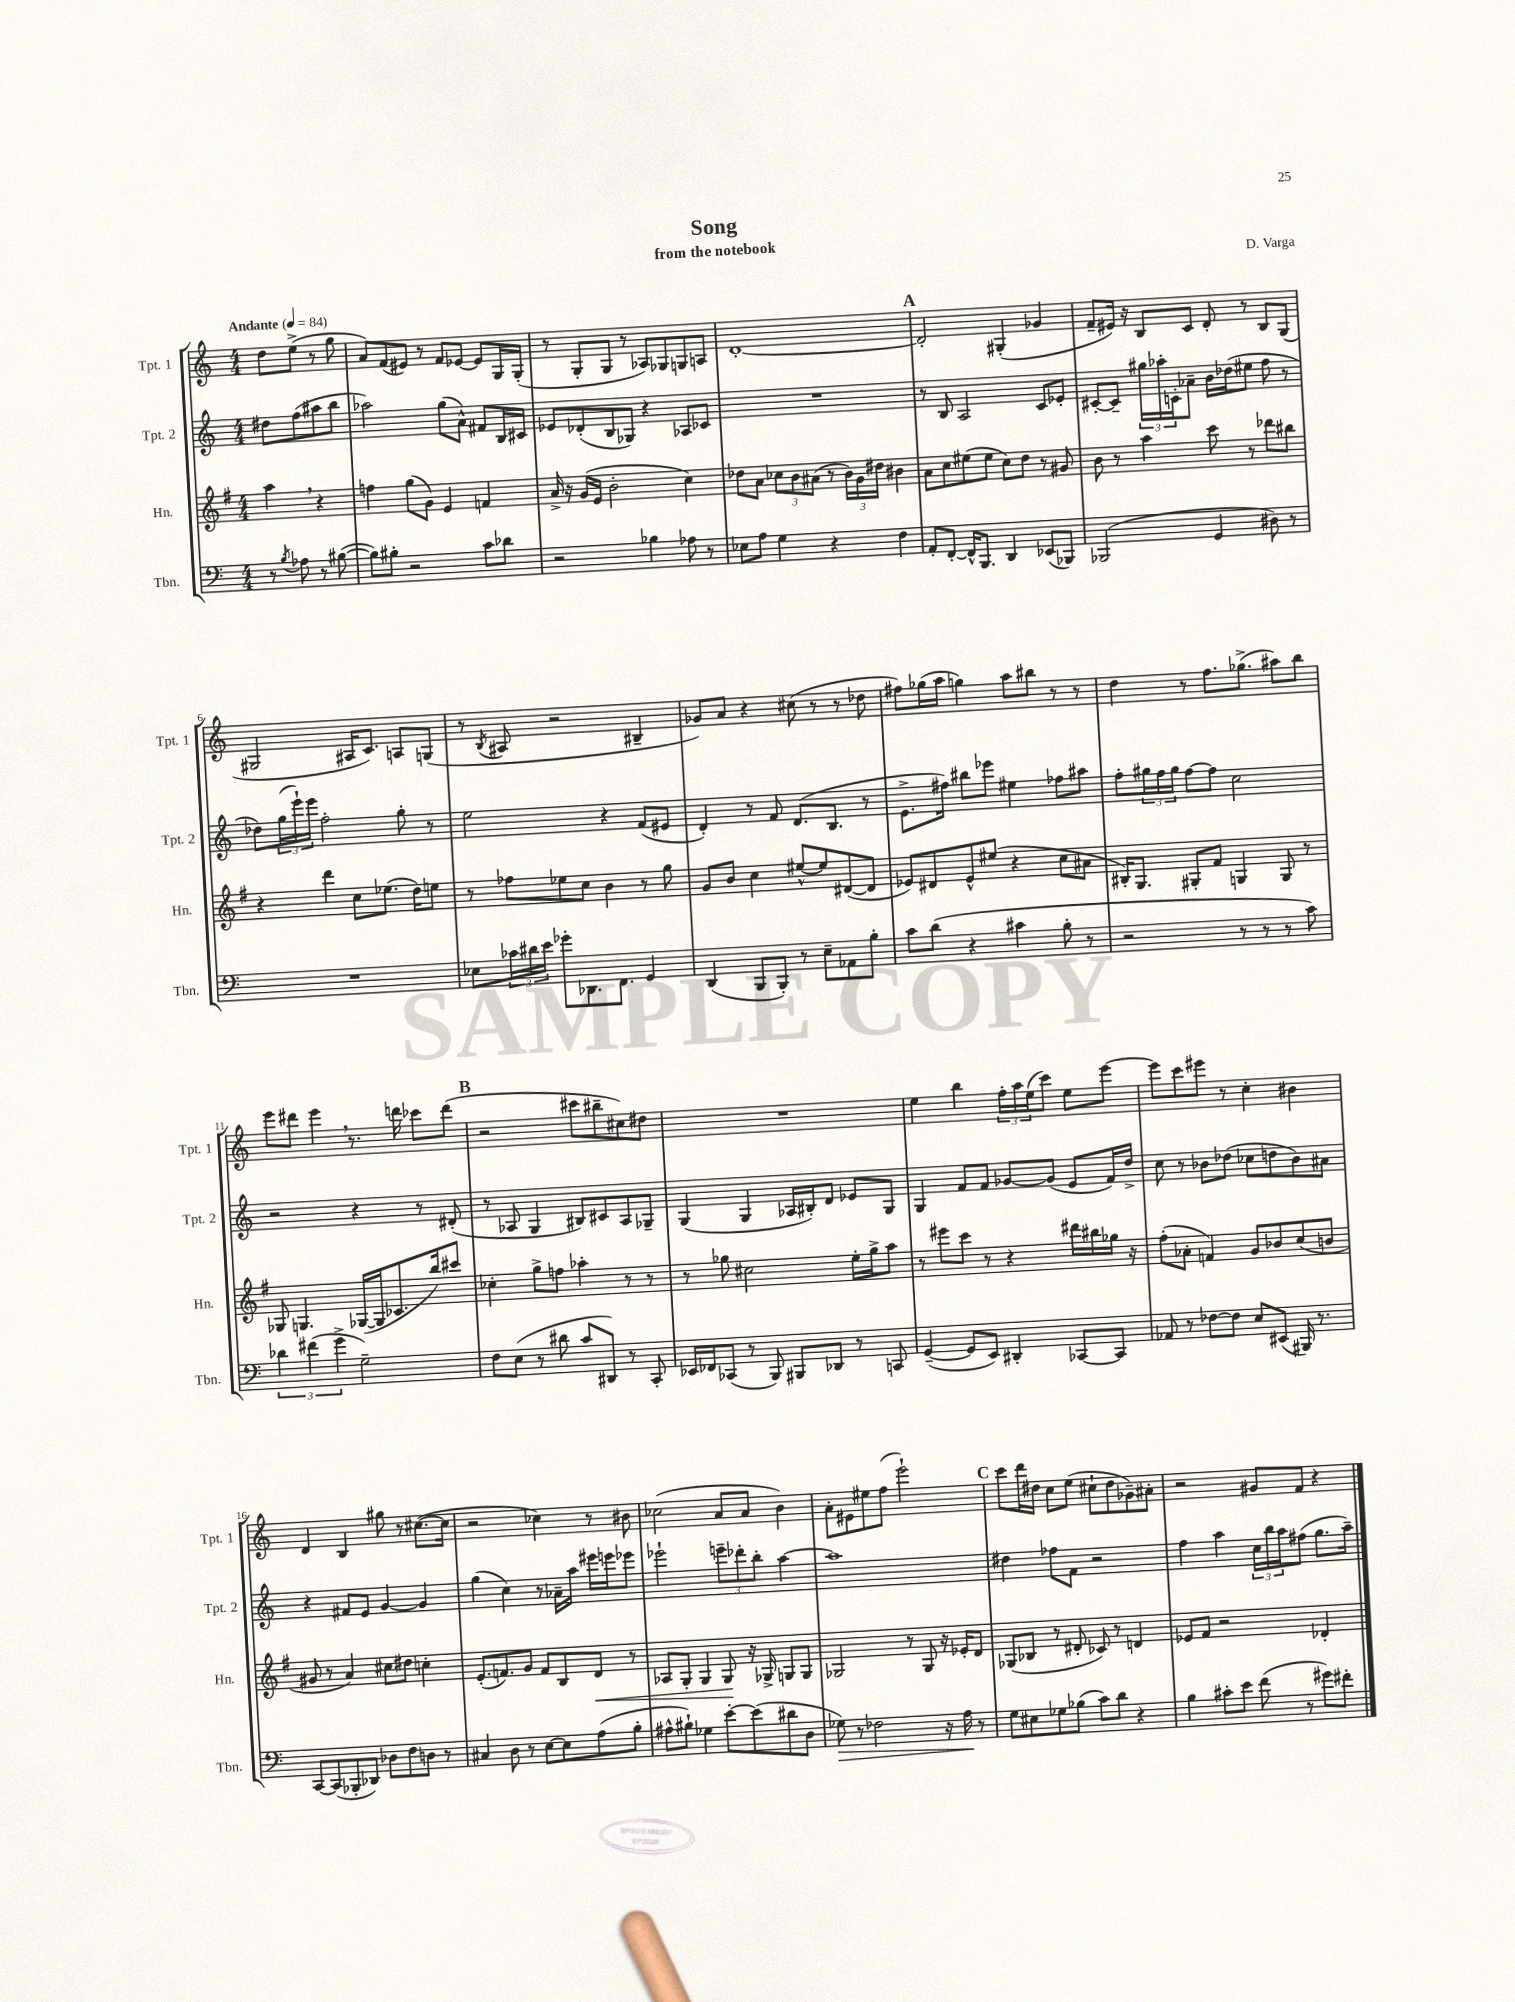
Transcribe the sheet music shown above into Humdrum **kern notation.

**kern	**dynam	**kern	**dynam	**kern	**kern
*part4	*part4	*part3	*part3	*part2	*part1
*staff4	*staff4	*staff3	*staff3	*staff2	*staff1
*I"Tbn.	*	*I"Hn.	*	*I"Tpt. 2	*I"Tpt. 1
*I'Tbn.	*	*I'Hn.	*	*I'Tpt. 2	*I'Tpt. 1
*clefF4	*	*clefG2	*	*clefG2	*clefG2
*k[]	*	*k[f#]	*	*k[]	*k[]
*M4/4	*	*M4/4	*	*M4/4	*M4/4
*MM84	*	*MM84	*	*MM84	*MM84
=	=	=	=	=	=
!	!	!	!	!	!LO:TX:a:B:t=Andante
8r	.	4aa,\	.	8dd#X\L	8dd\L
8qB/	.	.	.	.	.
8A-X\	.	.	.	(8ff\	(8ee^\J
8r	.	4r	.	8aa#X\	8r
([8B#X\	.	.	.	8bb\J	8gg\
=1	=1	=1	=1	=1	=1
8B#\L])	.	4ffn\	.	2aa-X\)	8a/L)
8B#X'\J	.	.	.	.	(8f/
2r	.	(8gg\L	.	.	8e#X/J)
.	.	8g\J)	.	.	8r
.	.	4e/	.	(8gg\L	8f/L
.	.	.	.	8a^^\J)	[8e-X/J
8c\L	.	4fn/	.	8f#X/L	8e-/L]
8d-X\J	.	.	.	16B/L	16G/L
.	.	.	.	16c#X/JJ	(16G'/JJ
=2	=2	=2	=2	=2	=2
2r	.	16a^/	.	8e-X/L	8r
.	.	16r	.	.	.
.	.	(16g/LL	.	(8d-X'/	8G'/L
.	.	16e/JJ	.	.	.
.	.	2b'\	.	8B/	8G/J
.	.	.	.	8G-X/J)	8r
4B-X\	.	.	.	4r	8A-X/L)
.	.	.	.	.	8G-X/
8A-X\	.	4cc\)	.	8A-X/L	8Gn/
8r	.	.	.	8c-X/J	8An/J
=3	=3	=3	=3	=3	=3
8E-X\L	.	8dd-X\L	.	1r	[1d'
8A\J	.	8a\J	.	.	.
4G\	.	12cc-X\L	.	.	.
.	.	12b\	.	.	.
.	.	(12a#X\J	.	.	.
4r	.	8r	.	.	.
.	.	24b\LL)	.	.	.
.	.	24g\	.	.	.
.	.	24dd#X\JJ	.	.	.
4F\	.	4b#X\	.	.	.
!!LO:REH:place=s1:t=A
=4	=4	=4	=4	=4	=4
8AA'/L	.	8a\L	.	8r	2d'/]
[8FF'/J	.	8cc\	.	8B/	.
16FF^^/KL]	.	(8ee#X\	.	2A/	.
8.BBB/J	.	.	.	.	.
.	.	8ee#\J	.	.	.
4DD/	.	8cc\L)	.	.	(4G#X'/
.	.	8dd\J	.	.	.
(8EE-X/L	.	8r	.	8c/L	4g-X/
8BBB-X/J)	.	8g#X/	.	8e-X'/J	.
=5	=5	=5	=5	=5	=5
(2BBB-X/	.	8b\	.	[8c#X'/L	8f~/L
.	.	8r	.	8c#~/J]	16e#X/Jk)
.	.	.	.	.	16r
.	.	4aa\	.	24gg#X\LL	8B/L
.	.	.	.	24aa-X'\	.
.	.	.	.	24cn'\J	.
.	.	.	.	8a-X~\J	8c/J
4GG/	.	8ccc\	.	16b\LL	8d'/
.	.	.	.	(16dd-X\J	.
.	.	8r	.	8ee#X\J	8r
8D#X\)	.	8ddd-X\L	.	8ff\	8B/L
8r	.	8bb#X\J	.	8r	(8G/J
!!LO:LB:g=z
=6	=6	=6	=6	=6	=6
1r	.	4r	.	8dd-X\L)	2G#X/
.	.	.	.	(24gg\L	.
.	.	.	.	24eee`\)	.
.	.	.	.	24eee\JJ	.
.	.	4ddd\	.	2ff'\	.
.	.	8cc\L	.	.	16A#X/KL
.	.	.	.	.	8.c/J)
.	.	(8.ee-X\J	.	.	.
.	.	.	.	8gg'\	8An/L
.	.	16dd\KL)	.	.	.
.	.	8een\J	.	8r	(8Gn/J
=7	=7	=7	=7	=7	=7
8E-X\L	.	8r	.	2ee\	8r
.	.	.	.	.	8qB/
24c-X\L	.	8ff-X\L	.	.	8A#X/
24d#X\	.	.	.	.	.
24e\JJ	.	.	.	.	.
8g-X'\L	.	8ee-X\	.	.	2r
8.DD-X\	.	8cc\J	.	.	.
.	.	4b\	.	4r	.
8.FF\J	.	.	.	.	.
4GG/	.	8r	.	(8f/L	4B#X~/
.	.	8gg\	.	8e#X/J	.
=8	=8	=8	=8	=8	=8
(4DD/	.	8g/L	.	4d'/)	8g-X/L)
.	.	8b/J	.	.	8a/J
8BBB/L	.	4cc\	.	8r	4r
8BBB'/J)	.	.	.	8f/	.
8r	.	[8ee#X^^/L	.	(8.d/L	(8cc#X\
8E~\L	.	8ee#/]	.	.	8r
.	.	.	.	8.B/J	.
8AA-X\	.	([8d#X/	.	.	8r
8B'\J	.	8d#/J]	.	8r	8dd-X\
=9	=9	=9	=9	=9	=9
8c\L	.	8e-X/L)	.	8.e^\L	8ff#X\L)
(8d\J	.	8d#X/	.	.	(16gg-X\L
.	.	.	.	16ff#X\Jk)	16aa\JJ
4r	.	8e-^^/	.	8bb#X\L	4ggn\)
.	.	(8ee#X/J	.	8eee-X\J	.
4c#X\	.	4r	.	4ee#X\	8aa\L
.	.	.	.	.	8bb#X\J
8B'\	.	8cc\L	.	8ff-X\L	8r
8r	.	8a#X\J	.	8aa#X\J	8r
=10	=10	=10	=10	=10	=10
2r	.	16B#X'/KL)	.	8ff'\L	4dd\
.	.	8.G/J	.	.	.
.	.	.	.	24gg#X\L	.
.	.	.	.	24ff\	.
.	.	.	.	24gg#\JJ	.
.	.	8G#X'/L	.	[8ff\L	8r
.	.	8f#/J	.	8ff\J]	8.ff\L
8r	.	4Gn/	.	2cc\	.
.	.	.	.	.	(8.gg-X^\J
8r	.	.	.	.	.
8r	.	8G/	.	.	8aa#X\L)
8c\)	.	8r	.	.	8bb\J
!!LO:LB:g=z
=11	=11	=11	=11	=11	=11
6d-X\	.	8G-X/	.	2r	8eee\L
.	.	4.Gn/	.	.	8ddd#X\J
(6f#X\	.	.	.	.	.
.	.	.	.	.	4eee,\
6g^\	.	.	.	.	.
2G~\)	.	([16G-X/LL	.	4r	8.r
.	.	16G-/J]	.	.	.
.	.	8.c-X/	.	.	.
.	.	.	.	.	16dddn\
.	.	.	.	8r	8ccc-X\L
.	.	16bb/k)	.	.	.
.	.	8ccc#X/J	.	(8d#X'/	(8ddd\J
!!LO:REH:place=s1:t=B
=12	=12	=12	=12	=12	=12
8F\L	.	4cc-X'\	.	8r	2r
(8E\J	.	.	.	8A-X/	.
8r	.	8gg^\L	.	4G/	.
8d#X\	.	8ffn\J	.	.	.
8c/L	.	4aa-X'\	.	8B#X/L)	8ccc#X\L
8DD#X/J)	.	.	.	8c#X/	8bb#X~\
8r	.	8r	.	8A-/	8cc#X\)
8CC'/	.	8r	.	8G-X~/J	8dd#X\J
=13	=13	=13	=13	=13	=13
16EE-X/LL	.	8r	.	(4G/	1r
16FF-X/J	.	.	.	.	.
(8CC-X/J	.	8gg-X\	.	.	.
8r	.	2cc#X\	.	4G/	.
8BBB/)	.	.	.	.	.
8BBB#X/L	.	.	.	16A-X/LL	.
.	.	.	.	16B#X'/J)	.
8DD-X/J	.	.	.	8d/J	.
8r	.	16ee'\LL	.	8e-X/L	.
.	.	16gg-^\J	.	.	.
8CCn/	.	8aa\J	.	8G/J	.
=14	=14	=14	=14	=14	=14
([4GG~/	.	8r	.	4G/	4ee\
.	.	8eee#X\L	.	.	.
8GG/L]	.	8ccc\J	.	8f/L	4bb\
8EE/J)	.	8r	.	8f/J	.
4DD#X'/	.	4r	.	[8g-X/L	24ff'\LL
.	.	.	.	.	24aa\
.	.	.	.	.	(24ee\J
.	.	.	.	(8g-/J]	8ccc\J)
[8CC-X/L	.	16ddd#X\LL	.	8e/L	8ee\L
.	.	16bb#X\	.	.	.
8CC-/J]	.	16gg-X\JJ	.	16f/L)	[8eee\J
.	.	16r	.	16dd^/JJ	.
=15	=15	=15	=15	=15	=15
8AA-X/	.	(8ff#'\L	.	8cc\	8eee\L]
8r	.	8a-X'\J	.	8r	8ccc\
[8F-X\L	.	4fn/)	.	8b-X\L	8eee#X\J
8F-\J]	.	.	.	(8dd-X\J	8r
8E/L	.	8g/L	.	8cc-X\L	4cc'\
(8EE#X/J	.	8b-X/	.	8ddn\	.
16BBB#X/)	.	(8cc/	.	8b-\)	4b#X\
8.r	.	.	.	.	.
.	.	8bn/J	.	8a#X\J	.
!!LO:LB:g=z
=16	=16	=16	=16	=16	=16
[8CC/L	.	8g#X/	.	4r	4d/
(8CC/]	.	8r	.	.	.
8BBB-X'/	.	4a/)	.	8f#X/L	4B/
8DD-X/J)	.	.	.	8e/J	.
8D-X\L	.	8cc#X\L	.	[4g/	8gg#X\
8F\	.	8dd#X\J	.	.	8r
8Dn\J	.	4ccn'\	.	4g/]	([8.cc#X\L
8r	.	.	.	.	.
.	.	.	.	.	16cc#\Jk]
=17	=17	=17	=17	=17	=17
4C#X/	.	(8.e'/L	.	(4gg\	2r
.	.	8.fn/)	.	.	.
8D\	.	.	.	4cc\)	.
8r	.	8g/J	.	.	.
[8E\L	.	8f/L	.	8r	4cc-X\)
8E\]	.	8B/	.	16a-X~\LL	.
.	.	.	.	16aa\JJ	.
!	!	!	!LO:HP:b	!	!
(8A\	.	8d/J	<	16eee#X\LL	8r
.	.	.	.	16eeen\J	.
8B'\J	.	8r	.	8eee-X\J	8b#X\
=18	=18	=18	=18	=18	=18
8A#X^^\L	.	8A-X/L	.	2eee-X`\	(2cc-X\
8B#X`\J)	.	8G'/J	.	.	.
4G-X\	.	4G/	.	.	.
[8e'\L	.	8G/	.	12eeen~\L	8a/L
.	.	.	.	12ddd-X'\	.
(8e\]	.	16r	[	.	8a/J
.	.	.	.	12bb'\J	.
.	.	16G-X^/	.	.	.
8d#X\	.	8Gn/L	.	[4aa\	4b\)
8D\J	.	8G/J	.	.	.
=19	=19	=19	=19	=19	=19
!	!LO:HP:b	!	!	!	!
8G-X\)	>	2G-X/	.	1aa]	8a'\L
8r	.	.	.	.	8e#X\
2F-X\	.	.	.	.	8ee#X\
.	.	.	.	.	(8ff\J
.	.	8r	.	.	2eee`\)
.	.	8G-/	.	.	.
16r	.	16r	.	.	.
16A\	.	16e-X'/KL	.	.	.
8r	]	8d/J	.	.	.
!!LO:REH:place=s1:t=C
=20	=20	=20	=20	=20	=20
8G\L	.	(8G-X/L	.	4dd#X\	8ccc\L
8E#X\	.	8B-X/J	.	.	16ddd\L
.	.	.	.	.	16dd#X\JJ
8G-X\	.	8r	.	8ff-X\L	8cc\L
(8B-X\J	.	8d#X'/	.	8f\J	(8ee\J
8c\L)	.	8c-X/)	.	2r	8cc#X`\L
8d\J	.	8r	.	.	8dd#\
4r	.	4dn/	.	.	8g-X~\)
.	.	.	.	.	8a#X'\J
=21	=21	=21	=21	=21	=21
4B\	.	8e-X/L	.	4ff\	2r
.	.	8f#/J	.	.	.
8c#X'\L	.	2r	.	4aa\	.
8e\J	.	.	.	.	.
(8f\	.	.	.	24cc\LL	8g#X/L
.	.	.	.	24bb\	.
.	.	.	.	24aa\J	.
8r	.	.	.	(8ff#X\J	8f/J
8g#X\L)	.	4d-X'/	.	8.gg\L	4r
8f#X'\J	.	.	.	.	.
.	.	.	.	16aa~\Jk)	.
==	==	==	==	==	==
*-	*-	*-	*-	*-	*-
